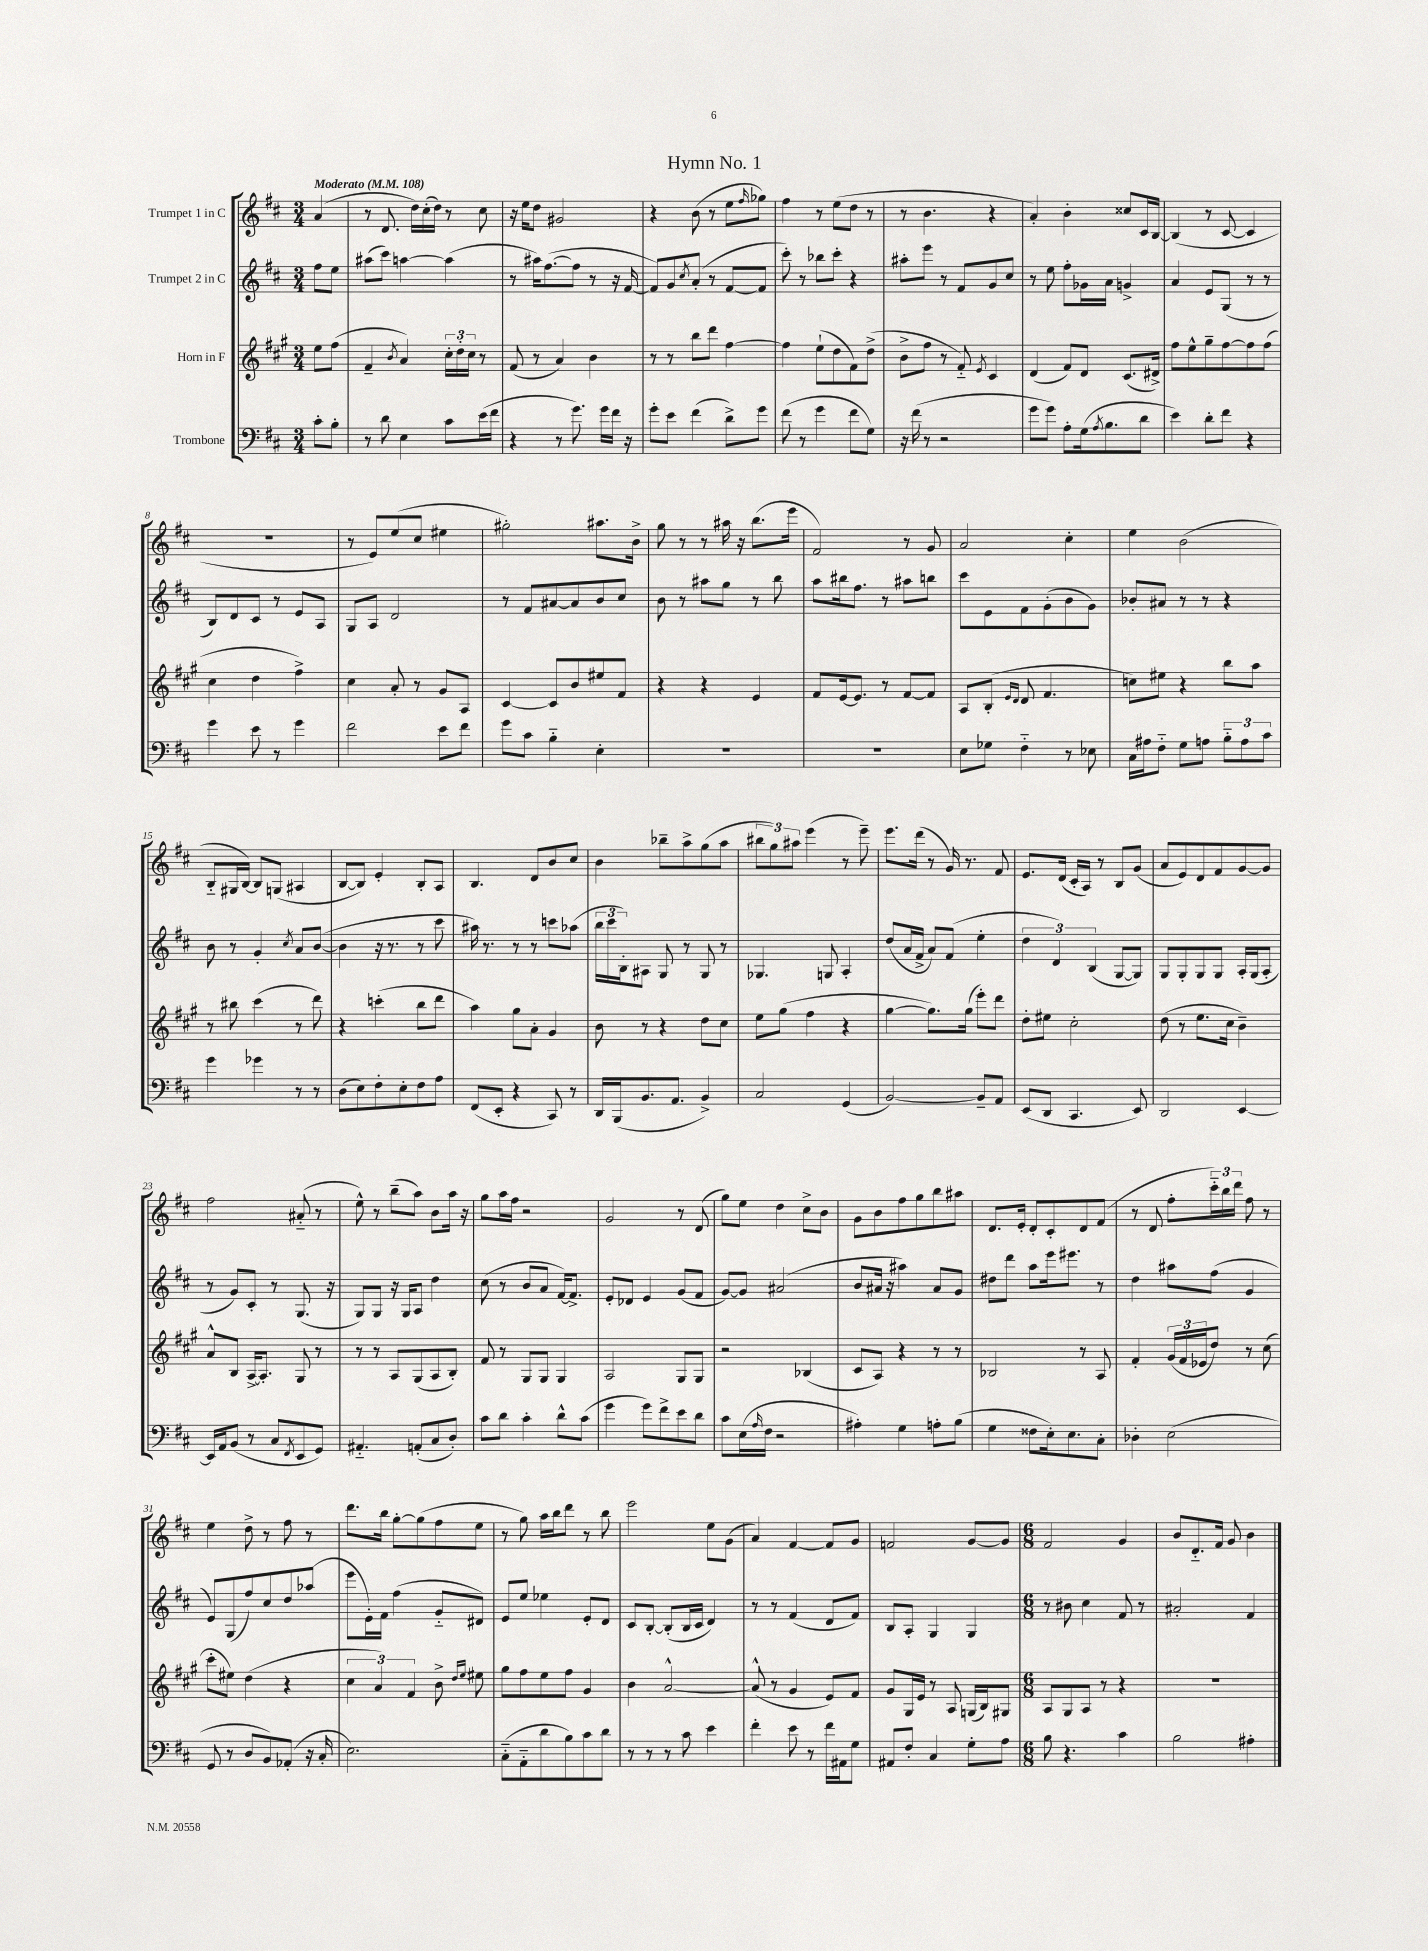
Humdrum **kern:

**kern	**kern	**kern	**kern
*staff4	*staff3	*staff2	*staff1
*clefF4	*clefG2	*clefG2	*clefG2
*k[f#c#]	*k[f#c#g#]	*k[f#c#]	*k[f#c#]
*M3/4	*M3/4	*M3/4	*M3/4
*MM108	*MM108	*MM108	*MM108
8c#'	8ee	8ff#	(4a
8B'	(8ff#	8ee	.
=	=	=	=
8r	4f#~	(8aa#	8r
8d	.	8ccc#)	8.d
.	8qb	.	.
4E	4a)	[4aa	.
.	.	.	16dd)
.	.	.	(16cc#'
.	.	.	16dd)
8c#	24cc#'	(4aa]	8r
.	24dd'	.	.
.	24cc#	.	.
(16e	8r	.	8cc#
16f#	.	.	.
=	=	=	=
4r	(8f#	8r	16r
.	.	.	16ee
.	8r	16aa#)	8dd
.	.	([8.ff#	.
8r	4a)	.	2g#
8.g)	.	8ff#]	.
.	4b	8r	.
16g	.	.	.
16f#	.	16r	.
16r	.	[16f#	.
=	=	=	=
8g'	8r	8f#])	4r
8e	8r	8g	.
.	.	8qcc#	.
(4f#	8bb	(8a'	(8b
.	8ddd	8r	8r
8d^)	[4ff#	[8f#	8ee
.	.	.	16qqff#
8g	.	8f#]	8gg-)
=	=	=	=
(8f#	4ff#]	8ccc#')	4ff#
8r	.	8r	.
4g	(8ee`	8bb-	8r
.	8dd	8ccc#'	(8ee
8f#	8f#)	4r	8dd
8G)	(8dd^	.	8r
=	=	=	=
16r	8b^	8aa#'	8r
(16f#	.	.	.
8r	8ff#	8eee	4.b
2r	8r	8r	.
.	8f#'~)	8f#	.
.	8qe	.	.
.	4c#	8g	4r
.	.	8cc#	.
=	=	=	=
8g	(4d	8r	4a')
8g)	.	8ee	.
8A'	8f#)	8ff#'	4b'
(16G	8d	16g-	.
8qA	.	.	.
8.B	.	16a	.
.	(8.c#	4g^	8cc##
8d	.	.	16c#
.	16d#^)	.	[16B
=	=	=	=
4e)	8ff#	4a	(4B]
.	8ee^^	.	.
8d'	8gg#~	8e	8r
8f#	[8ff#	(8G	[8c#
4r	8ff#]	8r	4c#]
.	(8ff#	8r	.
=	=	=	=
4g	4cc#	8B)	2.r
.	.	8d	.
8e	4dd	8c#	.
8r	.	8r	.
4g	4ff#^)	8e	.
.	.	8A	.
=	=	=	=
2f#	4cc#	8G	8r
.	.	8A	8e)
.	8a'	2d	(8ee
.	8r	.	8cc#
8e	8g#	.	4ee#
8f#	8A	.	.
=	=	=	=
8g	[4c#	8r	2gg#')
8c#	.	8f#	.
4B'~	8c#]	[8a#	.
.	8b	8a#]	.
4E'	8ee#	8b	8.aa#
.	8f#	8cc#	.
.	.	.	16b^
=	=	=	=
2.r	4r	8b	8gg
.	.	8r	8r
.	4r	8aa#	8r
.	.	8gg	16aa#
.	.	.	16r
.	4e	8r	(8.bb
.	.	8bb	.
.	.	.	16eee
=	=	=	=
2.r	8f#	8aa	2f#)
.	[16e	16bb#	.
.	8.e]	8.ff#	.
.	8r	8r	.
.	[8f#	8aa#	8r
.	8f#]	8bb	8g
=	=	=	=
8E	8A	8ccc#	2a
8G-	(8B'	8e	.
.	16qqe	.	.
.	16qqd	.	.
4F#'~	8d	8f#	.
.	4.f#	(8g'	.
8r	.	8b	4cc#'
8E-	.	8g)	.
=	=	=	=
16C#	8cc)	8b-'	4ee
16A#	.	.	.
8F#'~	8ee#	8a#	.
8G	4r	8r	(2b
8A	.	8r	.
12B'~	8bb	4r	.
12A	.	.	.
.	8aa	.	.
12c#	.	.	.
=	=	=	=
4g	8r	8b	8B'~
.	8bb#	8r	16G#
.	.	.	[16B)
4g-	(4ccc#	4g'	8B]
.	.	.	(8G
.	.	8qcc#	.
8r	8r	8a	4A#
8r	8ddd)	([8b	.
=	=	=	=
(8D	4r	4b]	[8B
8E)	.	.	8B])
8F#'	(4ccc'	16r	4e'
.	.	8.r	.
8E'	.	.	.
8F#	8bb	8r	8B'
8A	8ddd	8ccc#	8A
=	=	=	=
(8FF#	4aa)	16aa#)	4.B
.	.	8.r	.
8EE'	.	.	.
4r	8gg#	8r	.
.	8a'	8r	8d
8CC#)	4g#	8ccc	8b
8r	.	(8aa-	8cc#
=	=	=	=
16DD	8b	24bb	4b
.	.	24ccc#	.
(16BBB	.	.	.
.	.	24B')	.
8.BB	8r	8A#	.
.	4r	8G	8bb-~
8.AA	.	.	.
.	.	8r	8aa^
4BB^)	8dd	8G	(8gg
.	8cc#	8r	8aa
=	=	=	=
2C#	8ee	4.G-	12bb#
.	.	.	12gg)
.	(8gg#	.	.
.	.	.	12aa#
.	4ff#	.	(4eee
.	.	8G	.
(4GG	4r	4A'	8r
.	.	.	8eee~)
=	=	=	=
[2BB)	[4gg#	(8dd	8.eee
.	.	16a	.
.	.	16f#^	(16ddd
.	8.gg#])	8a)	8r
.	.	(8f#	16g)
.	(16gg#	.	8.r
8BB~]	8eee')	4ee'	.
8AA	8ddd	.	8f#
=	=	=	=
(8EE	8dd'	6dd	8.e
8DD	8ee#	.	.
.	.	6d)	.
.	.	.	(16d
4.CC#	2cc#'	.	16c#'
.	.	.	16A)
.	.	(6B	.
.	.	.	8r
.	.	[8G	8B
8EE)	.	8G])	(8g
=	=	=	=
2DD	(8dd	8G	8a
.	8r	8G'	8e)
.	8.ee	8G	8d
.	.	8G	8f#
.	16cc#	.	.
[4EE	4b~)	16A'	[8g
.	.	(16G	.
.	.	8A'	8g]
=	=	=	=
16EE]	8a^^	8r	2ff#
16AA	.	.	.
(8BB	8B	8g)	.
8r	[16A^	8c#'	.
.	8.A']	.	.
8C#	.	8r	.
8qFF#	.	.	.
8EE	8G#	(8.G	(8a#'~
8GG)	8r	.	8r
.	.	16r	.
=	=	=	=
4.AA#'~	8r	8G)	8ee^^)
.	8r	8G	8r
.	8A	16r	(8bb~
.	.	16G	.
(8AA'	(8G#	8A	8aa)
8C#	8A	4dd	8b
8D')	8B')	.	16aa
.	.	.	16r
=	=	=	=
8c#	8f#	(8cc#	8gg
8d	8r	8r	16aa
.	.	.	16ff#
4c#'	8G#	8b	2r
.	8G#	8a	.
8d^^	4G#	[16f#)	.
.	.	8.f#^]	.
(8c#	.	.	.
=	=	=	=
4g	2A	8e'	2g
.	.	8d-	.
8g)	.	4e	.
8f#^	.	.	.
8e	8G#	(8g	8r
8d	8G#	8f#	(8d
=	=	=	=
8c#	2r	[8g)	8gg)
(16E	.	8g]	8ee
16qqA	.	.	.
16F#	.	.	.
2r	.	(2a#	4dd
.	(4B-	.	8cc#^
.	.	.	8b
=	=	=	=
4A#')	8c#	8b	8g
.	8A)	16a#	8b
.	.	16r	.
4G	4r	4aa#)	8ff#
.	.	.	8gg
8A'	8r	8a#	8bb
(8B	8r	8g	8aa#
=	=	=	=
4G	2B-	8dd#	8.d
.	.	8ddd	.
.	.	.	16e'
8F##	.	8aa	8d'
16E')	.	16eee	8c#'
8.E	.	8.eee#	.
.	8r	.	8d
8C#'	8A	8r	(8f#
=	=	=	=
4D-'	4f#'	4dd	8r
.	.	.	8d
(2E	(24g#	8aa#	8ff#'
.	24f#	.	.
.	24e-	.	.
.	8dd)	(8ff#	24ccc#'~)
.	.	.	24bb
.	.	.	24ddd
.	8r	4g	8ff#
.	(8cc#	.	8r
=	=	=	=
8GG	8ccc#'	8e)	4ee
8r	8ee#)	(8G	.
8D	(4dd	8ff#)	8dd^
8BB)	.	8cc#	8r
(8AA-'	4r	8dd	8ff#
16r	.	(8aa-	8r
16C#'	.	.	.
=	=	=	=
2.E)	6cc#	8eee	8.ddd
.	.	16e')	.
.	6a)	.	.
.	.	16f#	16bb
.	.	(4ff#	[8gg'
.	6f#	.	.
.	.	.	(8gg]
.	8b^	8g'~	8ff#
.	16qqdd	.	.
.	16qqee	.	.
.	8ee#	8d#)	8ee
=	=	=	=
(8C#'~	8gg#	8e	8r
8AA'~	8ff#	8ee	8gg)
8d	8ee	4ee-	16aa
.	.	.	16bb
8B)	8ff#	.	8ddd
8c#	4g#	8e'	8r
8d	.	8d	8bb
=	=	=	=
8r	4b	8c#	2eee
8r	.	[8B'	.
8r	[2a^^	(8B']	.
8c#	.	16B	.
.	.	16c#	.
4e	.	4d)	8ee
.	.	.	(8g
=	=	=	=
4f#'	(8a^^]	8r	4a)
.	8r	8r	.
8e	4g#	(4f#	[4f#
8r	.	.	.
16f#	8e)	8d	8f#]
16AA#	.	.	.
8G	8f#	8f#)	8g
=	=	=	=
8AA#	8g#	8B	2f
8F#'	16G#	8A'	.
.	16e	.	.
4C#	8r	4G	.
.	8A	.	.
8G'	(16G	4G	[8g
.	16B)	.	.
8A	8G#	.	8g]
=	=	=	=
*M6/8	*M6/8	*M6/8	*M6/8
8B	8A	8r	2f#
4.r	8G#	8b#	.
.	8A	4cc#	.
.	8r	.	.
4c#	4r	8f#	4g
.	.	8r	.
=	=	=	=
2B	2.r	2a#'	8b
.	.	.	8.d'~
.	.	.	16f#
.	.	.	8g
4A#'	.	4f#	4b
==	==	==	==
*-	*-	*-	*-
